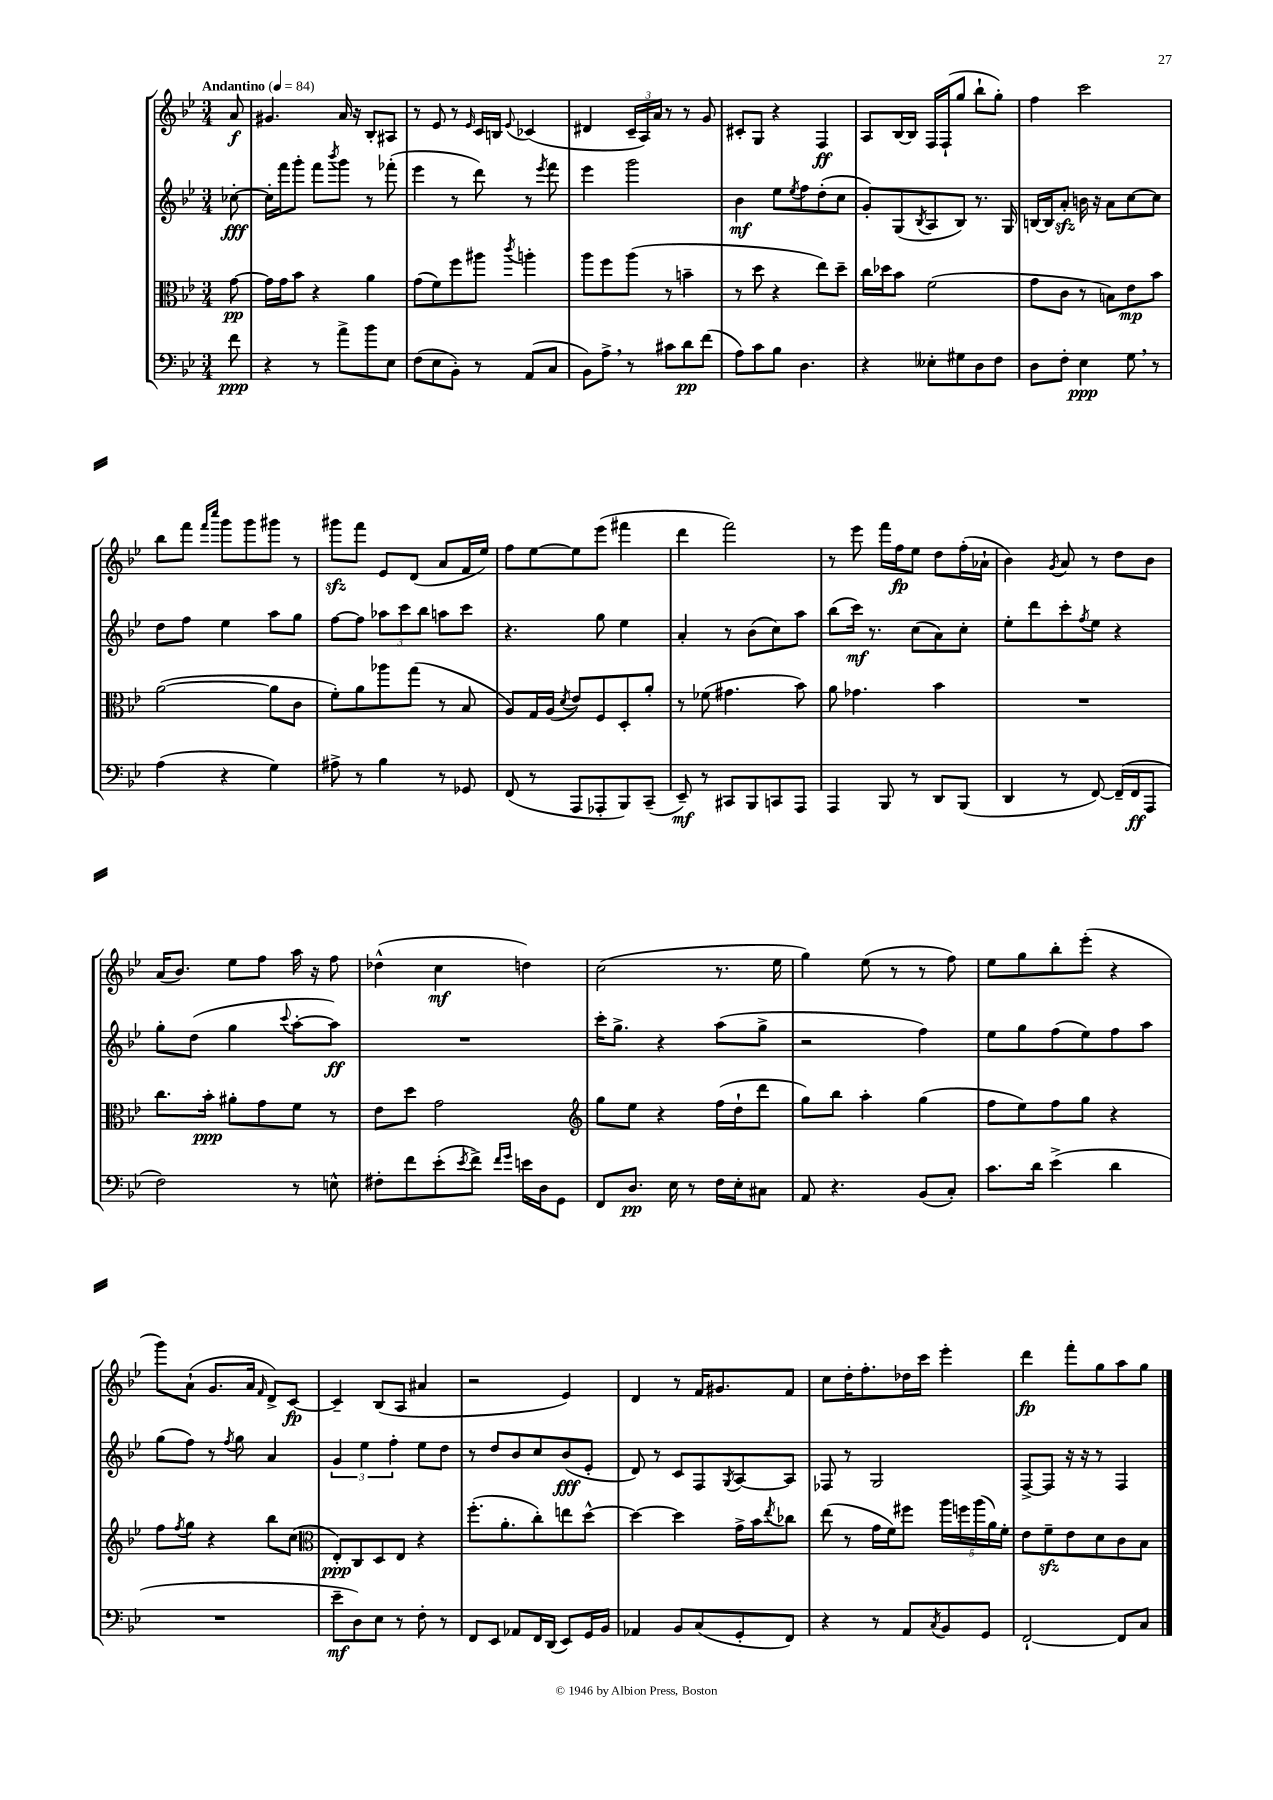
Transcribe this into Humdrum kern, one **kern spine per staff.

**kern	**kern	**kern	**kern
*staff4	*staff3	*staff2	*staff1
*clefF4	*clefC3	*clefG2	*clefG2
*k[b-e-]	*k[b-e-]	*k[b-e-]	*k[b-e-]
*M3/4	*M3/4	*M3/4	*M3/4
*MM84	*MM84	*MM84	*MM84
8f	[8g	[8cc-'	8a
=	=	=	=
4r	16g]	16cc-']	4.g#
.	16g	16fff	.
.	8b-	8ggg'	.
8r	4r	8fff	.
.	.	8qbbb-	.
8a^	.	8ggg	16a
.	.	.	16r
8b-	4a	8r	8B-'
8E-	.	(8fff-'	8A#
=	=	=	=
(8F	(8g	4eee-	8r
8E-	8f)	.	8e-
8BB-')	8ff	8r	8r
.	.	.	16qqe-
8r	8aa#	8ddd)	16c
.	.	.	16B
.	8qccc	.	8qqe-
(8AA	4aa'	8r	(4c-
.	.	8qeee-	.
8C	.	8fff	.
=	=	=	=
8BB-)	8aa	4eee-	4d#
8A^	8ff	.	.
8r	(8aa	2ggg	24c~
.	.	.	24A)
.	.	.	24a
8c#	8r	.	8r
8d	4b~	.	8r
(8f	.	.	8g
=	=	=	=
8A)	8r	4b-	8c#'
8c	8dd	.	8G
8B-	4r	8ee-	4r
.	.	8qee-	.
4.D	.	8ff	.
.	8ee-)	(8dd'	4F
.	8dd~	8cc	.
=	=	=	=
4r	16cc	8g')	8A
.	16dd-	.	.
.	8b-	(8G	[16B-
.	.	.	16B-]
.	.	8qB-	.
8E--'	(2f	8A	16F
.	.	.	(16F`
8G#	.	8B-)	8gg
8D	.	8.r	8bb-`
8F	.	.	8gg')
.	.	16G	.
=	=	=	=
8D	8g	[16B	4ff
.	.	16B]	.
8F'	8c	8a'	.
4E-	8r	16b	2ccc
.	.	16r	.
.	8B)	8a	.
8G	8e-	[8cc	.
8r	8b-	8cc]	.
=	=	=	=
(4A	([2a	8dd	8bb-
.	.	8ff	8fff
.	.	.	16qqfff
.	.	.	16qqcccc
4r	.	4ee-	8ggg
.	.	.	8ggg
4G)	8a]	8aa	8ggg#
.	8c	8gg	8r
=	=	=	=
8A#^	8f')	[8ff	8ggg#
8r	8a	8ff]	8fff
4B-	8aa-	12aa-	8e-
.	.	12ccc	.
.	(8gg	.	(8d
.	.	12bb-	.
8r	8r	8aa	8a
8GG-	8B-	8ccc	16f
.	.	.	16ee-)
=	=	=	=
(8FF	8A)	4.r	8ff
8r	16G	.	[8ee-
.	(16A	.	.
.	8qd	.	.
8AAA	8e-)	.	8ee-]
8AAA-'	8F	8gg	(8eee-
8BBB-)	8D'	4ee-	4fff#
(8CC~	8a'	.	.
=	=	=	=
8EE-~)	8r	4a'	4ddd
8r	(8f-	.	.
8CC#	4.g#	8r	2fff)
8BBB-	.	(8b-	.
8CC	.	8cc)	.
8AAA	8b-)	8aa	.
=	=	=	=
4AAA	8a	(8bb-	8r
.	4.g-	16ccc)	8eee-
.	.	8.r	.
8BBB-	.	.	16fff
.	.	.	16ff
8r	.	(8cc	8ee-
8DD	4b-	8a)	8dd
(8BBB-	.	8cc'	(16ff'
.	.	.	16a-`
=	=	=	=
4DD	2.r	8ee-'	4b-)
.	.	8ddd	.
.	.	.	8qg
8r	.	8ccc'	8a
.	.	8qff	.
[8FF)	.	8ee-	8r
(16FF~]	.	4r	8dd
16FF	.	.	.
8AAA	.	.	8b-
=	=	=	=
2F)	8.cc	8gg'	(16a
.	.	.	8.b-)
.	.	(8dd	.
.	16b-'	.	.
.	8a#'	4gg	8ee-
.	8g	.	8ff
.	.	8qqccc	.
8r	8f	[8aa'	16aa
.	.	.	16r
8E^^	8r	8aa])	8ff
=	=	=	=
8F#'	8e-	2.r	(4dd-^^
8f	8dd	.	.
(8e-'	2g	.	4cc
8qe-	.	.	.
8f^)	.	.	.
16qqf	.	.	.
16qqg	.	.	.
16e	.	.	4dd)
16D	.	.	.
8GG	.	.	.
=	=	=	=
*	*clefG2	*	*
8FF	8gg	16ccc'	(2cc
.	.	8.gg^	.
8.D	8ee-	.	.
.	4r	4r	.
16E-	.	.	.
8r	.	.	.
16F	(16ff	(8aa	8.r
16E-'	16dd`	.	.
8C#	8ddd	8gg^	.
.	.	.	16ee-
=	=	=	=
8AA	8gg)	2r	4gg)
4.r	8bb-	.	.
.	4aa'	.	(8ee-
.	.	.	8r
(8BB-	(4gg	4ff)	8r
8C')	.	.	8ff)
=	=	=	=
8.c	8ff	8ee-	8ee-
.	8ee-)	8gg	8gg
16d	.	.	.
(4e-^	8ff	(8ff	8bb-'
.	8gg	8ee-)	(8eee-'
4d	4r	8ff	4r
.	.	8aa	.
=	=	=	=
2.r	8ff	(8gg	8ggg)
.	8qff	.	.
.	8gg	8ff)	(8a`
.	4r	8r	8.g
.	.	8qff	.
.	.	8gg	.
.	.	.	16a
.	.	.	16qqf
.	8bb-	4a	8d^)
.	(8cc	.	[8c
=	=	=	=
*	*clefC3	*	*
8e-~	8E-')	6g	4c~]
8D)	8C	.	.
.	.	6ee-	.
8E-	8D	.	(8B-
.	.	6ff'	.
8r	8E-	.	8A
8F'	4r	8ee-	4a#
8r	.	8dd	.
=	=	=	=
8FF	(8.ff'	8r	2r
8EE-	.	8dd	.
.	8.a'	.	.
8AA-	.	8b-	.
16FF	8cc')	8cc	.
(16DD	.	.	.
8EE-)	8ee	(8b-	4e-)
16GG	[8dd^^	8e-'	.
16BB-	.	.	.
=	=	=	=
4AA-	4dd_	8d)	4d
.	.	8r	.
8BB-	4dd]	8c	8r
(8C	.	8F	16f
.	.	.	8.g#
.	.	8qG	.
8GG'	16g^	[8A	.
.	16b-	.	.
.	8qee-	.	.
8FF)	8cc-	8A]	8f
=	=	=	=
4r	(8ee-	8F-	8cc
.	8r	8r	16dd'
.	.	.	8.ff'
8r	16g	2G	.
.	16f)	.	.
8AA	8ff#	.	16dd-
.	.	.	16ccc
8qC	.	.	.
8BB-	20aa	.	4eee-'
.	20ff	.	.
.	(20aa	.	.
8GG	.	.	.
.	20a)	.	.
.	20f'	.	.
=	=	=	=
[2FF`	8e-	[8F^	4ddd
.	8f~	8F]	.
.	8e-	16r	8fff'
.	.	16r	.
.	8d	8r	8gg
8FF]	8c	4F	8aa
8C	8B-	.	8gg
==	==	==	==
*-	*-	*-	*-
